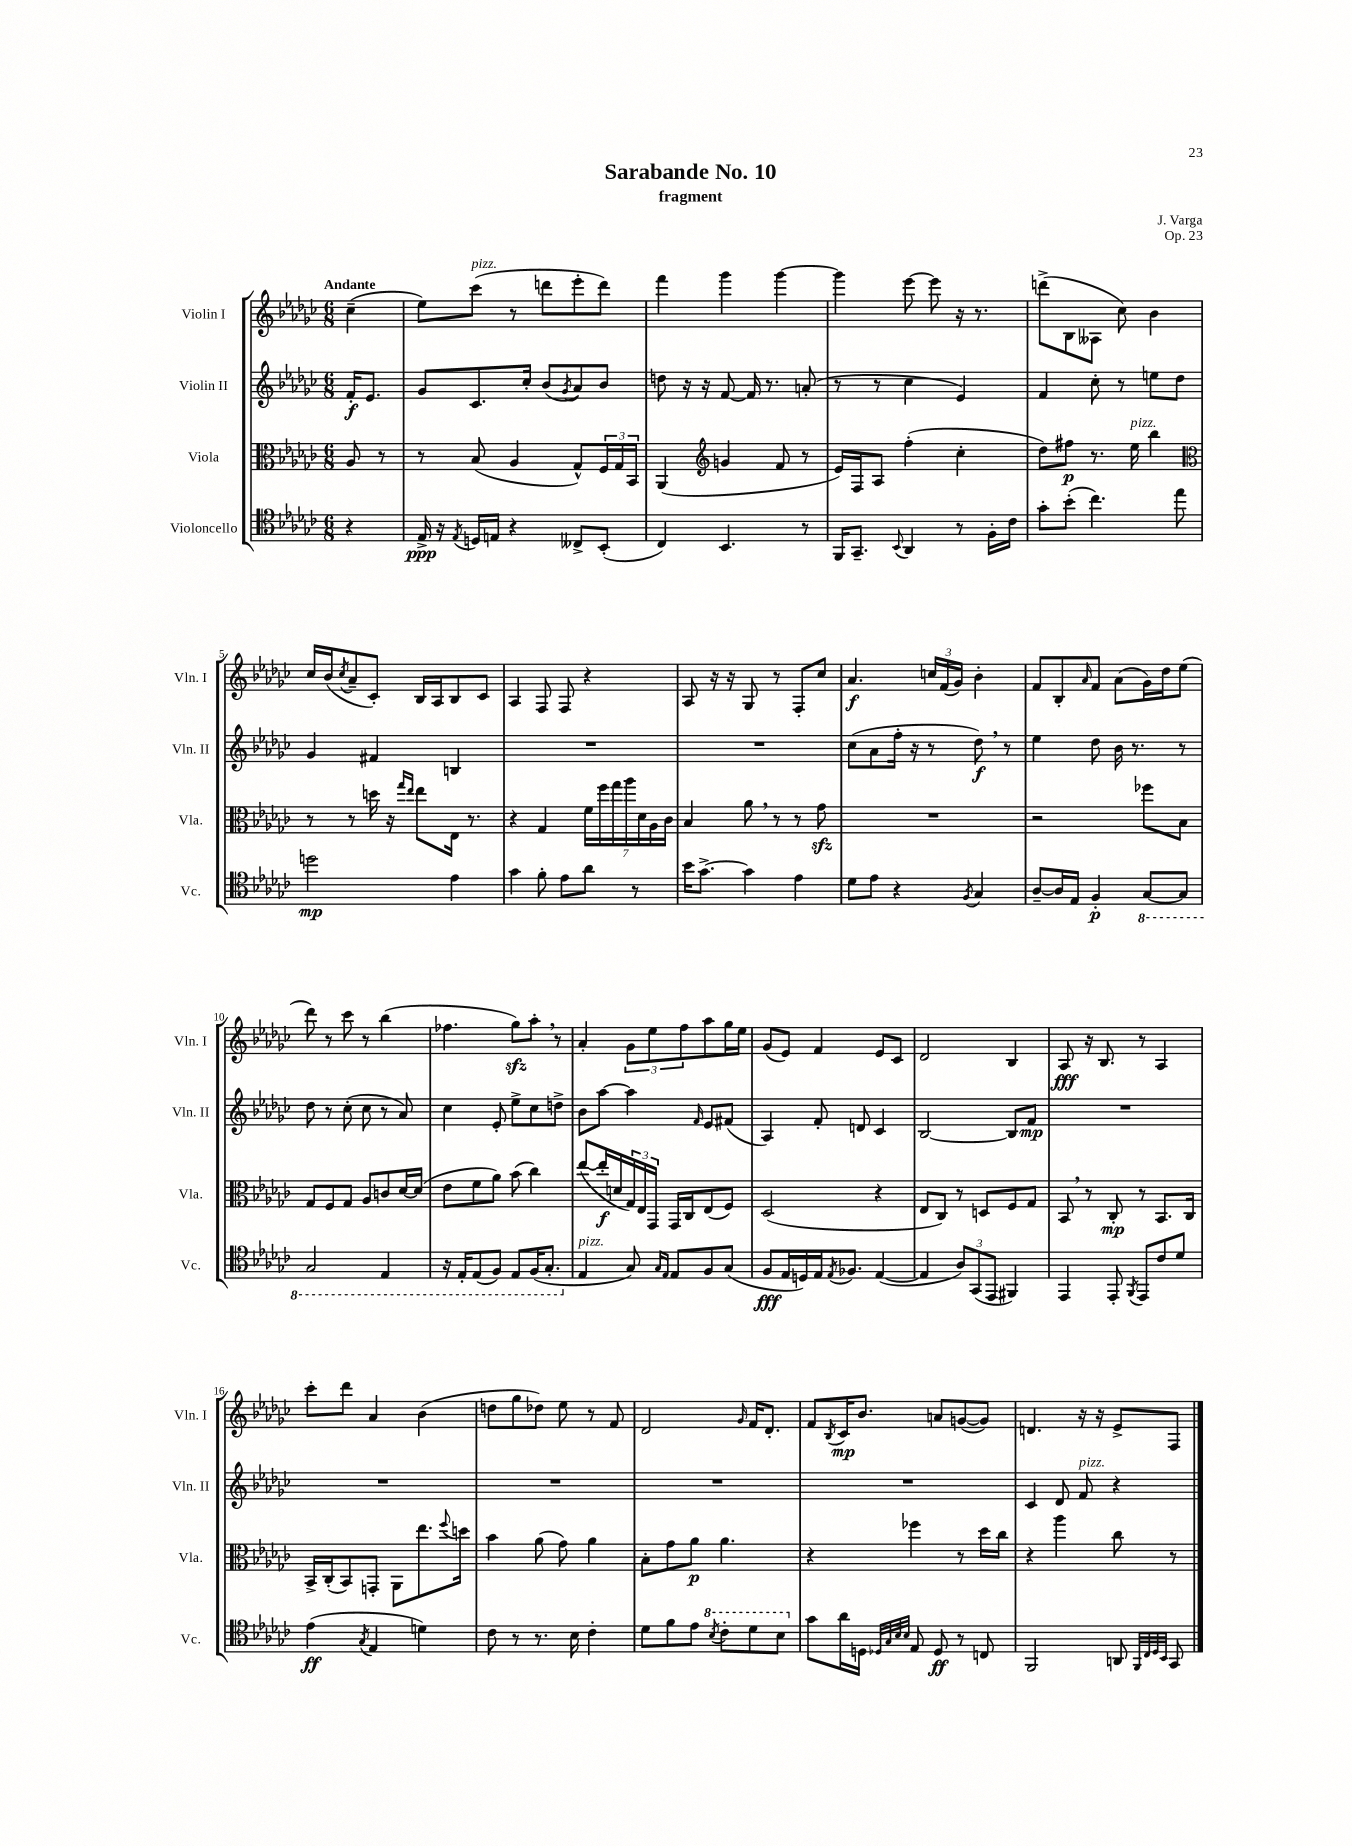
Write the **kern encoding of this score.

**kern	**kern	**kern	**kern
*staff4	*staff3	*staff2	*staff1
*clefC4	*clefC3	*clefG2	*clefG2
*k[b-e-a-d-g-c-]	*k[b-e-a-d-g-c-]	*k[b-e-a-d-g-c-]	*k[b-e-a-d-g-c-]
*M6/8	*M6/8	*M6/8	*M6/8
4r	8A-	16f'	(4cc-~
.	.	8.e-	.
.	8r	.	.
=	=	=	=
16E-^	8r	8g-	8ee-)
16r	.	.	.
8qE-	.	.	.
16D	(8B-	8.c-	(8ccc-
16E	.	.	.
4r	4A-	.	8r
.	.	16cc-'	.
.	.	(8b-	8ddd
.	.	8qg-	.
8C--^	8G-^^)	8a-)	8eee-'
(8BB-'	24F	8b-	8ddd)
.	24G-	.	.
.	24BB-	.	.
=	=	=	=
4C-)	(4AA-	8dd	4fff
.	.	16r	.
.	.	16r	.
*	*clefG2	*	*
4.BB-	4g	[8f	4ggg-
.	.	16f]	.
.	.	8.r	.
.	8f	.	[4ggg-
8r	8r	(8a'	.
=	=	=	=
16FF	16e-)	8r	4ggg-]
8.GG-~	16F	.	.
.	8A-	8r	.
8qqBB-	.	.	.
4AA-	(4ff'	4cc-	[8eee-
.	.	.	8eee-]
8r	4cc-'	4e-)	16r
.	.	.	8.r
16F'	.	.	.
16c-	.	.	.
=	=	=	=
8g-'	8dd-)	4f	(8ddd^
(8b-'	8ff#	.	8B-
4.cc-)	8.r	8cc-'	8A--
.	.	8r	8cc-)
.	16ee-	.	.
.	4bb-	8ee	4b-
8ee-	.	8dd-	.
=	=	=	=
*	*clefC3	*	*
2dd	8r	4g-	16cc-
.	.	.	(16b-
.	.	.	8qcc-
.	8r	.	8a-~
.	16dd	4f#	8c-')
.	16r	.	.
.	16qqgg-	.	.
.	16qqee-	.	.
.	8ee-	.	16B-
.	.	.	16A-
4e-	16E-	4B	8B-
.	8.r	.	.
.	.	.	8c-
=	=	=	=
4g-	4r	2.r	4A-
8f'	4G-	.	8F
8e-	.	.	8F
8a-	28f	.	4r
.	28ff	.	.
.	28gg-	.	.
.	28aa-	.	.
8r	.	.	.
.	28d-	.	.
.	28A-	.	.
.	28c-	.	.
=	=	=	=
16b-	4B-	2.r	8A-
[8.g-^	.	.	.
.	.	.	16r
.	.	.	16r
4g-]	8a-	.	8G-
.	8r	.	8r
4e-	8r	.	8F'
.	8g-	.	8cc-
=	=	=	=
8d-	2.r	(8cc-	4.a-
8e-	.	8a-	.
4r	.	16ff'	.
.	.	16r	.
.	.	8r	24cc
.	.	.	(24f
.	.	.	24g-)
8qF	.	.	.
4G-	.	8dd-)	4b-'
.	.	8r	.
=	=	=	=
[8A-~	2r	4ee-	8f
16A-]	.	.	8B-'
16E-	.	.	.
.	.	.	16qqa-
4F'	.	8dd-	8f
.	.	16b-	(8a-
.	.	8.r	.
[8GG-	8ff-	.	16g-)
.	.	.	16dd-
8GG-]	8B-	8r	(8ee-
=	=	=	=
2GG-	8G-	8dd-	8ddd-)
.	8F	8r	8r
.	8G-	(8cc-'	8ccc-
.	8A-	8cc-	8r
4EE-	8c	8r	(4bb-
.	[16d-	8a-)	.
.	(16d-]	.	.
=	=	=	=
16r	8e-	4cc-	4.ff-
16EE-'	.	.	.
(8EE-	8f	.	.
8FF)	8a-)	8e-'	.
8EE-	(8b-	8ee-^	8gg-)
(16FF	4cc-)	8cc-	8aa-'
8.GG-'	.	.	.
.	.	8dd^	8r
=	=	=	=
4E-	([8ee-	8b-	4a-'
.	16ee-']	[8aa-	.
.	16d	.	.
8G-)	24G-)	4aa-]	12g-
.	24E-	.	.
.	24GG-	.	12ee-
16qqG-	.	.	.
16qqE-	.	.	.
8E-	16GG-	.	.
.	.	.	12ff
.	16C-	.	.
.	.	16qqf	.
8F	(8E-	8e-	8aa-
(8G-	8F)	(8f#	16gg-
.	.	.	16ee-
=	=	=	=
8F	(2D-	4A-)	(8g-
16E-	.	.	8e-)
16D)	.	.	.
16E-	.	8f'	4f
8qE-	.	.	.
8.F-	.	.	.
.	.	8d	.
([4E-	4r	4c-	8e-
.	.	.	8c-
=	=	=	=
4E-]	8E-	[2B-	2d-
.	8C-)	.	.
12A-)	8r	.	.
(12GG-	.	.	.
.	8D	.	.
12EE-	.	.	.
4FF#)	8F	8B-]	4B-
.	8G-	8f	.
=	=	=	=
4EE-	8BB-	2.r	8A-
.	8r	.	16r
.	.	.	8.B-
8EE-'	8C-'	.	.
8qFF	.	.	.
8EE-	8r	.	8r
8c-	8.BB-	.	4A-
8d-	.	.	.
.	16C-	.	.
=	=	=	=
(4e-	16BB-^	2.r	8ccc-'
.	(16C-'	.	.
.	8BB-)	.	8ddd-
8qG-	.	.	.
4E-	8GG'	.	4a-
.	8AA-	.	.
4d)	8.ee-	.	(4b-
.	8qqff	.	.
.	16dd	.	.
=	=	=	=
8c-	4b-	2.r	8dd
8r	.	.	8gg-
8.r	(8a-	.	8dd-)
.	8g-)	.	8ee-
16B-	.	.	.
4c-'	4a-	.	8r
.	.	.	8f
=	=	=	=
8d-	8B-'	2.r	2d-
8f	8g-	.	.
8e-	8a-	.	.
8qb-	.	.	.
8cc-'	4.a-	.	.
.	.	.	16qqg-
8dd-	.	.	16f
.	.	.	8.d-'
8b-	.	.	.
=	=	=	=
8g-	4r	2.r	8f
.	.	.	8qB-
16a-	.	.	16c-
16D	.	.	8.b-
32qqD-	.	.	.
32qqG-	.	.	.
32qqB-	.	.	.
32qqB-	.	.	.
8E-	4ff-	.	.
8D-	.	.	8a
8r	8r	.	([8g
8C	16dd-	.	8g])
.	16cc-	.	.
=	=	=	=
2FF	4r	4c-	4.d
.	4aa-	8d-	.
.	.	8f	16r
.	.	.	16r
8AA	8cc-	4r	8e-^
32qqFF	.	.	.
32qqC-	.	.	.
32qqD-	.	.	.
32qqBB-	.	.	.
8GG-	8r	.	8F
==	==	==	==
*-	*-	*-	*-
